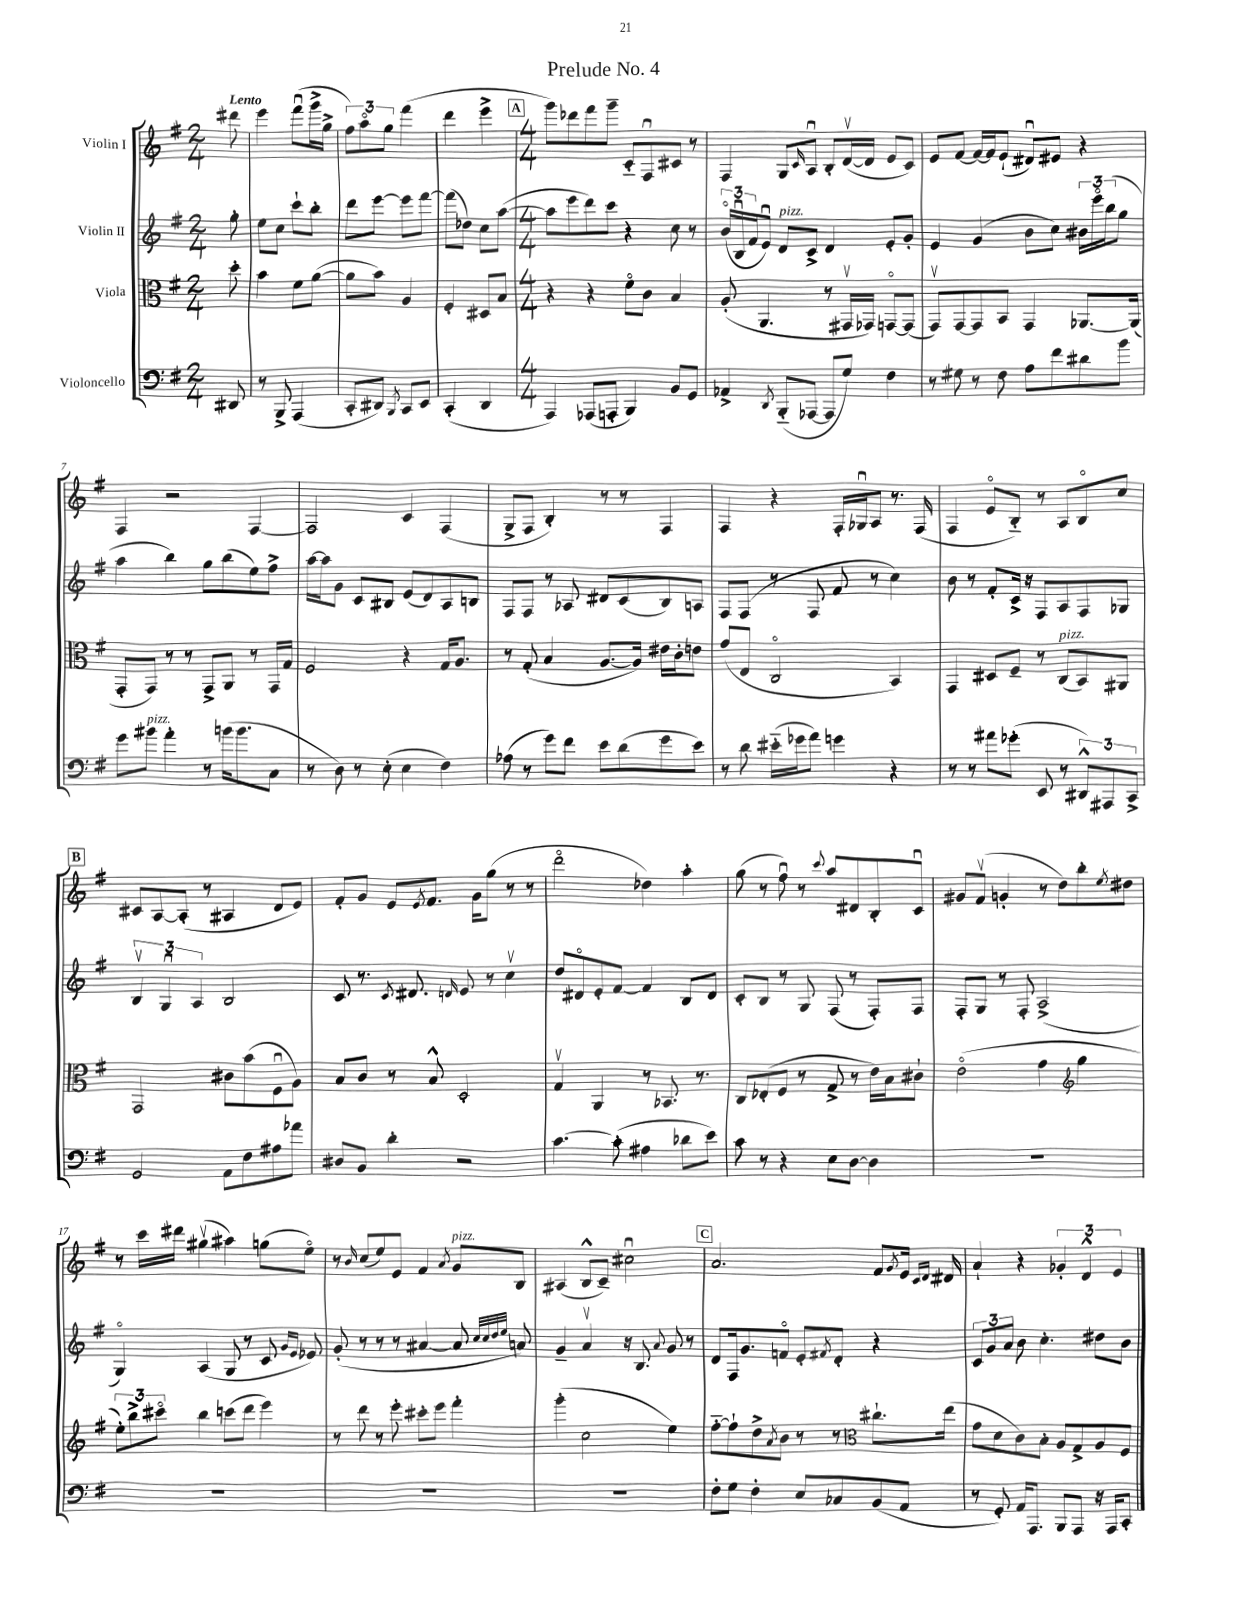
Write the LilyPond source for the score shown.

\header { title = "Prelude No. 4" }
<<
\new StaffGroup <<
\new Staff = "s0" \with { instrumentName = "Violin I" } {
    \clef treble \key g \major \numericTimeSignature \time 2/4 \partial 8 \tempo "Lento"
    dis'''8 |
    e'''4 fis'''8\downbow( g'''16-> g''16-> |
    \tuplet 3/2 { fis''8) a''8\flageolet g''8 } fis'''4( |
    d'''4 e'''4-> |
    \mark \markup { \box "A" } \numericTimeSignature \time 4/4 g'''8) des'''8 fis'''8 g'''8-- c'8-_ fis8\downbow cis'8 r8 |
    fis4 g8 \grace { c'16 } a8\downbow b8-. d'16~\upbow( d'16 e'8 c'8) |
    e'8 fis'8~ fis'16~ fis'16 e'8-!( dis'8\downbow) eis'8 r4 |
    fis4 r2 fis4~ |
    fis2 c'4 fis4( |
    g8-> fis8 b4-.) r8 r8 fis4 |
    fis4 r4 fis16-. ges16\downbow a8 r8. fis16( |
    fis4 e'8\flageolet b8-_) r8 a8 b8\flageolet c''8 |
    \mark \markup { \box "B" } cis'8 a8~ a8-.( r8 ais4 d'8 e'8) |
    fis'8-. g'8 e'8 \acciaccatura { e'8 } fis'8. g'16 g''8( r8 r8 |
    d'''2\flageolet des''4) a''4-. |
    g''8( r8 fis''8\downbow) r8 \appoggiatura { c'''8 } a''8 dis'8 b8-. c'8\downbow |
    gis'8 fis'8\upbow( g'4-. r8 d''8) b''8-. \acciaccatura { e''8 } dis''8 |
    r8 c'''16 dis'''16 gis''4\upbow( ais''4) g''8( e''8\flageolet) |
    r8 \grace { b'16 } c''8( e''8) e'8 fis'4 \acciaccatura { a'8 } g'8^\markup { \italic "pizz." } b8 |
    ais4( b8-^ c'8--) cis''2\downbow |
    \mark \markup { \box "C" } a'2. fis'8 \acciaccatura { g'8 } e'16 \grace { c'16 d'16 } dis'16 |
    a'4-! r4 \tuplet 3/2 { ges'4-. d'4-^ e'4 } \bar "|." |
}
\new Staff = "s1" \with { instrumentName = "Violin II" } {
    \clef treble \key g \major \numericTimeSignature \time 2/4 \partial 8
    g''8-. |
    e''8 c''8 c'''8-! b''8-. |
    d'''8 e'''8~ e'''8 fis'''8~ |
    fis'''8( des''8) c''8 a''8~( |
    \mark \markup { \box "A" } \numericTimeSignature \time 4/4 a''8 e'''8 d'''8) c'''8 r4 c''8 r8 |
    \tuplet 3/2 { b'16\flageolet( b16\downbow fis'16 } e'8\downbow) d'8^\markup { \italic "pizz." } c'8-> d'4 e'8-. g'8-. |
    e'4 g'4( b'8 c''8) \tuplet 3/2 { bis'16 e'''16\flageolet b''16( } g''8 |
    a''4 b''4) g''8 b''8( e''8) fis''8-> |
    a''16~ a''16 g'8 c'8 bis8 e'8( d'8) a8 b8 |
    fis8 fis8 r8 aes8 dis'8 c'8( b8) a8 |
    fis8 fis8( r8 fis8 fis'8 r8 c''4) |
    b'8 r8 fis'8-. c'16-> r16 fis8 a8 fis8 ges8 |
    \mark \markup { \box "B" } \tuplet 3/2 { b4\upbow g4\downbow a4 } b2 |
    c'8 r8. \acciaccatura { c'8 } dis'8. \grace { d'16 } e'8 r8 c''4\upbow |
    d''8 dis'8\flageolet e'8-. fis'8~ fis'4 b8 dis'8 |
    c'8-. b8 r8 g8 fis8( r8 fis8-.) fis8 |
    fis8-. g8 r8 fis8-. a2->( |
    g4\flageolet) a4( g8 r8 c'8 \grace { g'16 e'16 } ees'8) |
    g'8-.( r8 r8 r8 ais'4~ ais'8 \grace { c''32 c''32 d''32 e''32 } a'8) |
    g'4-- a'4\upbow r16 b8. \appoggiatura { a'8 } g'8 r8 |
    \mark \markup { \box "C" } d'8 fis16 g'8. f'8\flageolet e'8-. \acciaccatura { fis'8 } d'8-. r4 |
    \tuplet 3/2 { c'8 g'8 a'8 } b'8 c''4.-. dis''8 b'8 \bar "|." |
}
\new Staff = "s2" \with { instrumentName = "Viola" } {
    \clef alto \key g \major \numericTimeSignature \time 2/4 \partial 8
    d''8-. |
    b'4 fis'8 a'8~( |
    a'8 b'8) a4 |
    fis4-. dis8 b8 |
    \mark \markup { \box "A" } \numericTimeSignature \time 4/4 r4 r4 fis'8\flageolet c'8 b4 |
    a8-.( a,4. r8 gis,16\upbow ges,16) g,8~\flageolet g,8( |
    g,8\upbow) g,8~ g,8 b,8 g,4 aes,8.~ aes,16( |
    g,8-. g,8) r8 r8 g,8-> a,8 r8 g,16 g16 |
    fis2 r4 g16 a8. |
    r8 g8-.( b4 a8.~ a16) eis'16 c'16-. e'8 |
    g'8( e8 c2\flageolet b,4) |
    g,4 dis8 fis8-- r8 c8^\markup { \italic "pizz." }( b,8) ais,8 |
    \mark \markup { \box "B" } g,2 cis'8 b'8( fis8\downbow a8) |
    b8 c'8 r8 b8-^ d2-. |
    g4\upbow a,4 r8 bes,8. r8. |
    c8 ees8-.( fis8 r8 g8-> r8 e'16) b16 cis'8-! |
    e'2\flageolet( g'4 \clef treble g''4 |
    \tuplet 3/2 { e''8-.) b''8-> cis'''8\flageolet } b''4 c'''8( d'''8 e'''4) |
    r8 d'''8 r8 e'''8-. cis'''8-. e'''8 fis'''4-. |
    g'''4-.( c''2 e''4) |
    \mark \markup { \box "C" } fis''8~-_ fis''8-! d''8-> \acciaccatura { a'8 } b'8 r8 r8 cis''8.-! e''16( |
    \clef alto g'8 d'8 c'8) b8-. a8 g8-> a8 fis8 \bar "|." |
}
\new Staff = "s3" \with { instrumentName = "Violoncello" } {
    \clef bass \key g \major \numericTimeSignature \time 2/4 \partial 8
    dis,8 |
    r8 b,,8-> a,,4( |
    c,8-. dis,8) \acciaccatura { b,,8 } c,8 e,8 |
    c,4-.( d,4 |
    \mark \markup { \box "A" } \numericTimeSignature \time 4/4 a,,4) aes,,8( a,,8-. b,,4) b,8 g,8 |
    aes,4-> \acciaccatura { d,8 } b,,8-_( aes,,8~ aes,,8 g8) fis4 |
    r8 gis8 r8 fis8 a8 fis'8 dis'8 b'8 |
    g'8 bis'8^\markup { \italic "pizz." } a'4-. r8 b'16( b'8. c8 |
    r8 d8) r8 e8-.( e4 fis4) |
    aes8( r8 g'8) fis'8 e'8 d'8( g'8 e'8) |
    r8 d'8 eis'16-_( ges'16 a'8) g'4 r4 |
    r8 r8 ais'8 ges'8-.( e,8 r8 \tuplet 3/2 { dis,8-^) ais,,8 c,8-> } |
    \mark \markup { \box "B" } g,2 a,8 fis8 ais8 aes'8 |
    dis8 b,8 d'4-. r2 |
    c'4.~ c'8-.( ais4 des'8 e'8) |
    c'8 r8 r4 e8 d8~ d4 |
    R1 |
    R1 |
    R1 |
    R1 |
    \mark \markup { \box "C" } fis8-. g8 fis4-. e8 ces8 b,8( a,8 |
    r8 g,8-.) a,16 a,,8. b,,8 a,,8 r16 a,,16 c,8-. \bar "|." |
}
>>
>>
